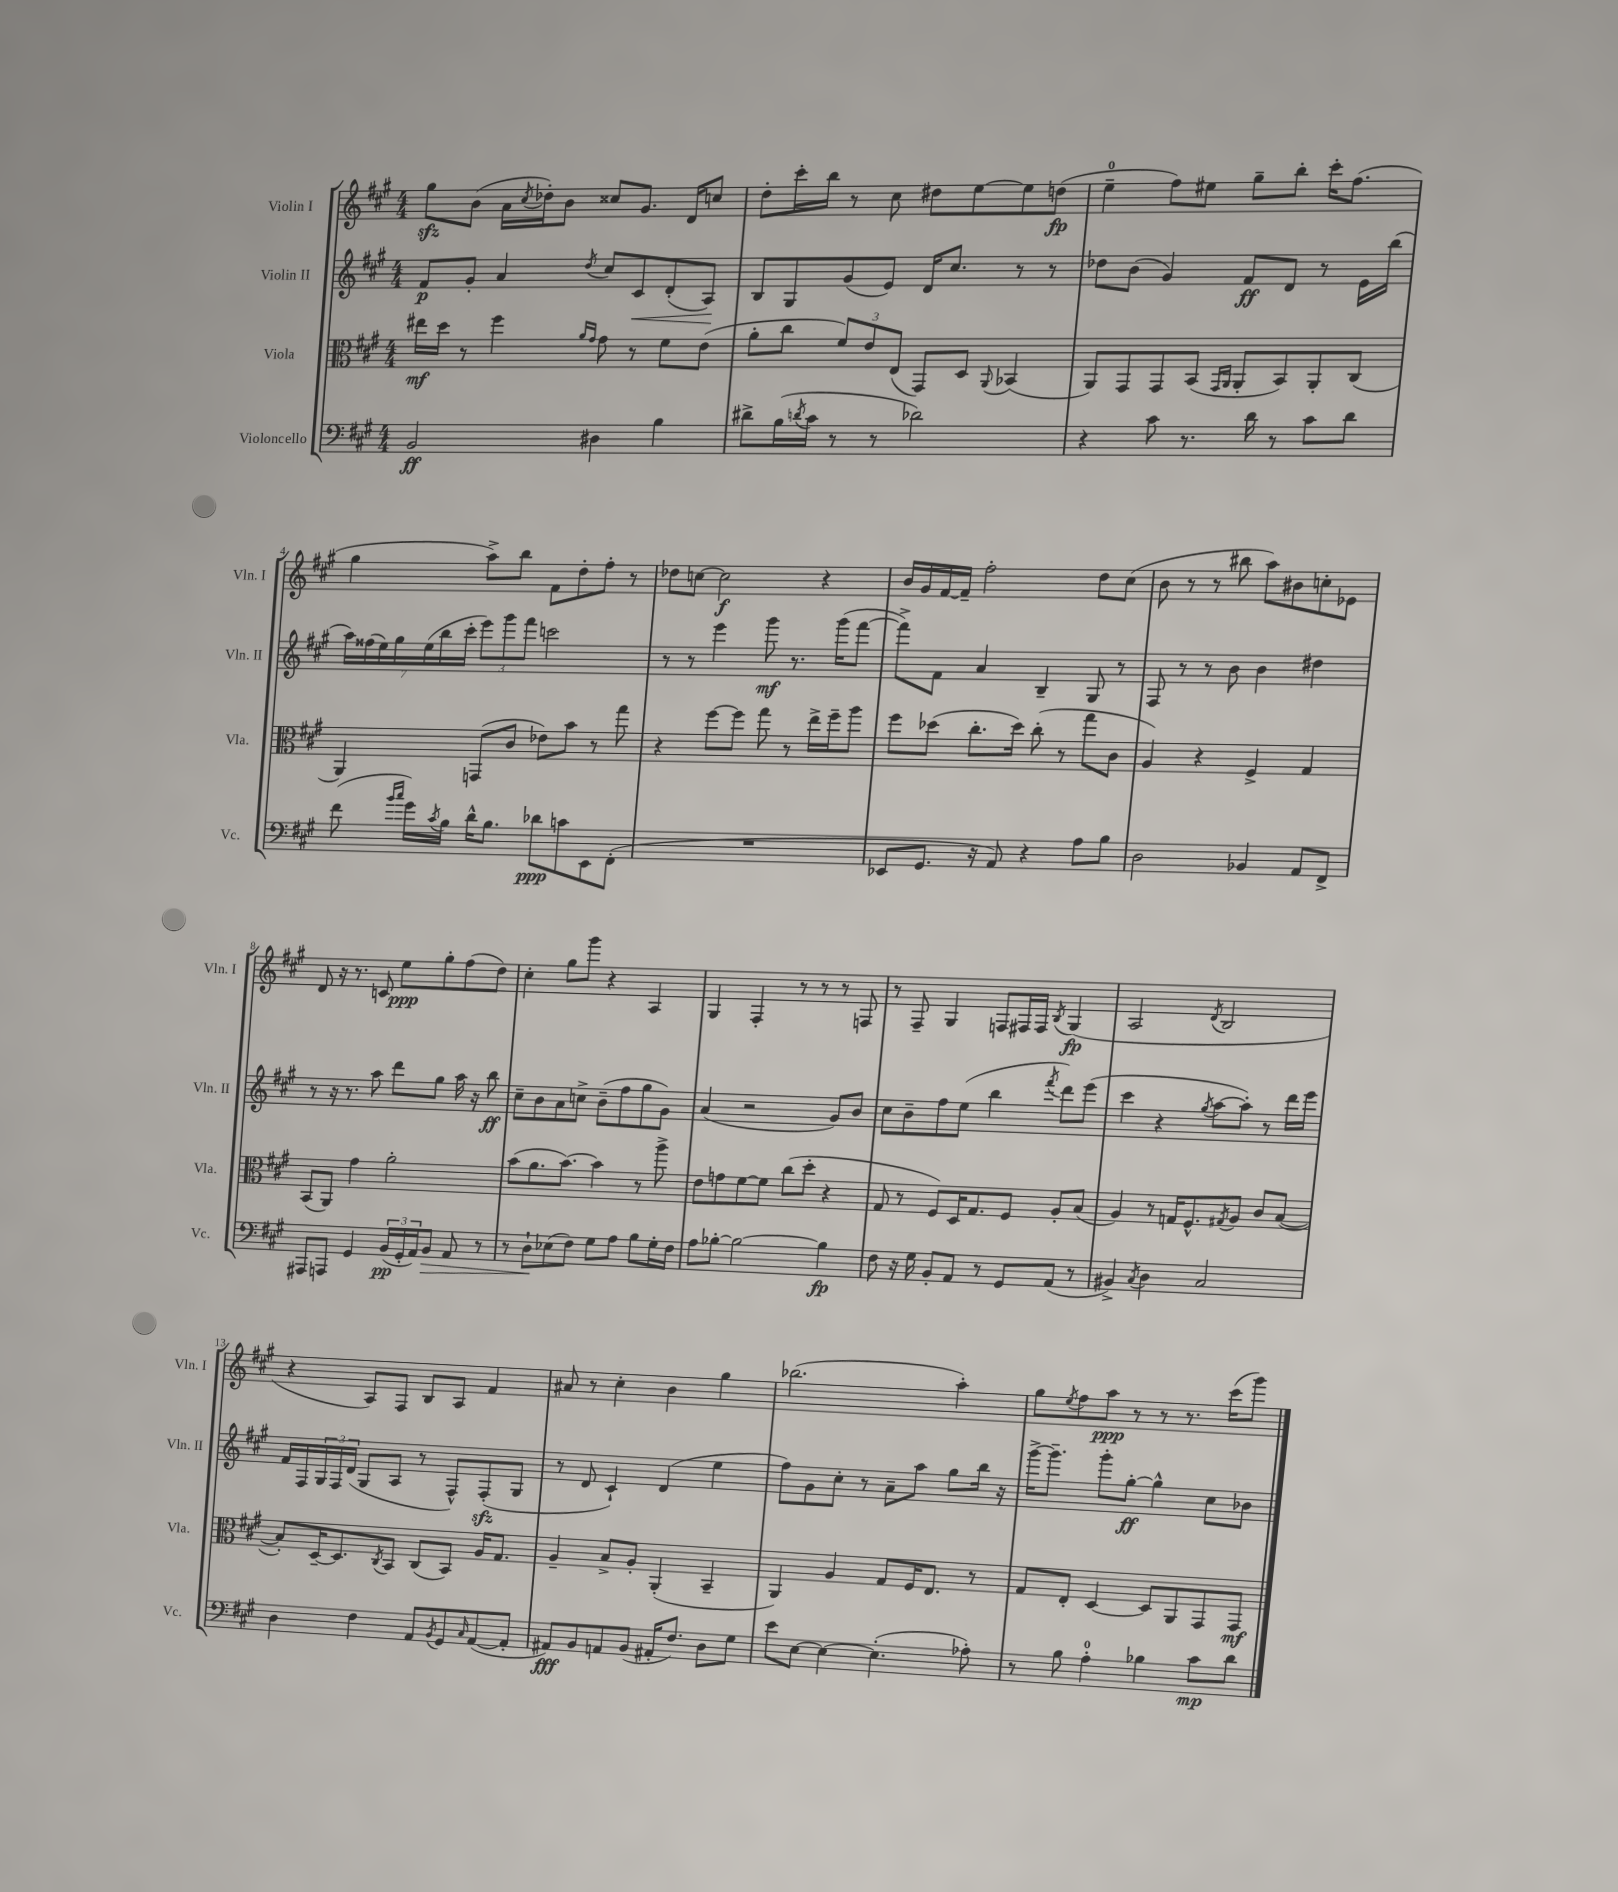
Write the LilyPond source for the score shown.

<<
\new StaffGroup <<
\new Staff = "s0" \with { instrumentName = "Violin I" shortInstrumentName = "Vln. I" } {
    \clef treble \key a \major \numericTimeSignature \time 4/4
    gis''8\sfz b'8( a'16 \acciaccatura { cis''8 } des''16-.) b'8 cisis''8 gis'8. d'16 c''8 |
    d''8-. cis'''16-. b''16 r8 cis''8 dis''8 e''8~ e''8 d''8\fp( |
    e''4-0-- fis''8) eis''8 gis''8-- b''8-. cis'''16-. fis''8.( |
    gis''4 a''8->) b''8 fis'8 d''8-. fis''8-. r8 |
    des''8 c''8~ c''2\f r4 |
    b'16 gis'16 fis'16~ fis'16-- fis''2-. d''8 cis''8( |
    b'8 r8 r8 bis''8 a''8) bis'8 c''8-. ees'8 |
    d'8 r16 r8. c'8 e''8\ppp gis''8-. fis''8( d''8) |
    cis''4-. gis''8 gis'''8 r4 a4 |
    gis4 fis4-. r8 r8 r8 f8 |
    r8 fis8-- gis4 f8 fis16 fis16 \acciaccatura { b8 } gis4\fp( |
    a2 \acciaccatura { d'8 } b2 |
    r4 a8) fis8 b8 a8 fis'4 |
    ais'8 r8 cis''4-. b'4 gis''4 |
    bes''2.( a''4-.) |
    gis''8 \acciaccatura { e''8 } fis''8 a''8\ppp r8 r8 r8. cis'''16( gis'''8) \bar "|." |
}
\new Staff = "s1" \with { instrumentName = "Violin II" shortInstrumentName = "Vln. II" } {
    \clef treble \key a \major \numericTimeSignature \time 4/4
    fis'8\p gis'8-. a'4 \acciaccatura { d''8 } cis''8 cis'8\< d'8-.( a8\!) |
    b8 gis8 gis'8( e'8) d'16 cis''8. r8 r8 |
    des''8 b'8( gis'4) fis'8\ff d'8 r8 e'16 b''16( |
    \tuplet 7/4 { a''16) fisis''16( e''16) gis''16 e''16( b''16 cis'''16-. } \tuplet 3/2 { e'''8) gis'''8 fis'''8 } c'''2 |
    r8 r8 e'''4 gis'''8\mf r8. gis'''16( fis'''8~ |
    fis'''8->) fis'8 a'4 b4-- gis8 r8 |
    fis8 r8 r8 b'8 b'4 dis''4 |
    r8 r16 r8. a''8 d'''8 gis''8 a''16 r16 b''8\ff |
    cis''8-- b'8 a'8 c''8-> b'8--( fis''8 gis''8 gis'8) |
    a'4( r2 gis'8) b'8 |
    cis''8 b'8-- fis''8 e''8( b''4 \acciaccatura { fis'''8 } d'''8) e'''8( |
    cis'''4 r4 \acciaccatura { gis''8 } a''8~ a''8-.) r8 d'''16 e'''16 |
    fis'16 fis16 \tuplet 3/2 { gis16 fis16 d'16( } gis8 a8 r8 fis8-^) fis8-.\sfz( gis8 |
    r8 d'8 cis'4-!) d'4( e''4 |
    fis''8) gis'8 cis''8-. r8 a'8-- a''8 gis''8 b''16 r16 |
    gis'''16~-> gis'''8.-- gis'''8-. gis''8~-.\ff gis''4-^ cis''8 bes'8 \bar "|." |
}
\new Staff = "s2" \with { instrumentName = "Viola" shortInstrumentName = "Vla." } {
    \clef alto \key a \major \numericTimeSignature \time 4/4
    eis''16\mf d''16 r8 fis''4 \grace { a'16 gis'16 } gis'8 r8 fis'8 e'8( |
    a'8-. cis''8 \tuplet 3/2 { fis'8) e'8 e8( } gis,8) d8 \appoggiatura { a,8 } bes,4( |
    a,8) gis,8 gis,8 b,8( \grace { gis,16 a,16 } a,8-. b,8) a,8-. cis8( |
    a,4) g,8( cis'8 ees'8) b'8 r8 gis''8 |
    r4 fis''8~ fis''8 gis''8 r8 e''16-> fis''16-- a''8 |
    fis''8 des''8( cis''8.-. des''16) cis''8-.( r8 gis''8 cis'8 |
    a4) r4 fis4-> gis4 |
    b,8( a,8) gis'4 a'2-. |
    b'8( a'8. b'8.~) b'4 r8 a''8-> |
    e'8 g'8 fis'8~ fis'8 cis''8( d''8-. r4 |
    gis8 r8 fis8) d16 gis8. fis8 a8-. b8( |
    a4) r8 g16 fis8.-^ \acciaccatura { gis8 } a8 cis'8 b8~( |
    b8-.) d16~-- d8. \acciaccatura { cis8 } b,8 cis8( b,8) a16 gis8. |
    a4-- b8-> a8-. a,4-.( b,4-- |
    a,4) a4 gis8 fis16 e8. r8 |
    gis8 e8-. d4~ d8 a,8 gis,8 gis,8\mf \bar "|." |
}
\new Staff = "s3" \with { instrumentName = "Violoncello" shortInstrumentName = "Vc." } {
    \clef bass \key a \major \numericTimeSignature \time 4/4
    b,2\ff dis4 b4 |
    dis'8-> b16( \acciaccatura { d'8 } cis'16 r8 r8 des'2) |
    r4 cis'8 r8. d'16 r8 cis'8 d'8 |
    fis'8( \grace { b'16 cis''16 } gis'16) \acciaccatura { cis'8 } b16 d'16-^ b8. des'8\ppp c'8 e,8 fis,8-.( |
    R1 |
    ees,8 gis,8. r16 a,8) r4 a8 b8 |
    d2 bes,4 a,8 fis,8-> |
    ais,,8 a,,8 gis,4 \tuplet 3/2 { b,16\pp( gis,16-. a,16) } b,8\> a,8 r8 |
    r8 d8-!\! ees8( fis8) gis8 a8 b8 gis16-. fis16 |
    a8 bes8~-. bes2~ bes4\fp |
    fis8 r16 gis16 b,8-. a,8 r8 gis,8 a,8( r8 |
    bis,4->) \acciaccatura { cis8 } d4 cis2 |
    d4 fis4 a,8 \acciaccatura { b,8 } gis,8 \grace { cis16 } a,8~( a,8-. |
    ais,8\fff) b,8 a,8 b,8( ais,16-. fis8.) d8 gis8 |
    e'8 e8~ e4~ e4.-.( aes8-.) |
    r8 b8 a4-0-. bes4 cis'8\mp d'8 \bar "|." |
}
>>
>>
